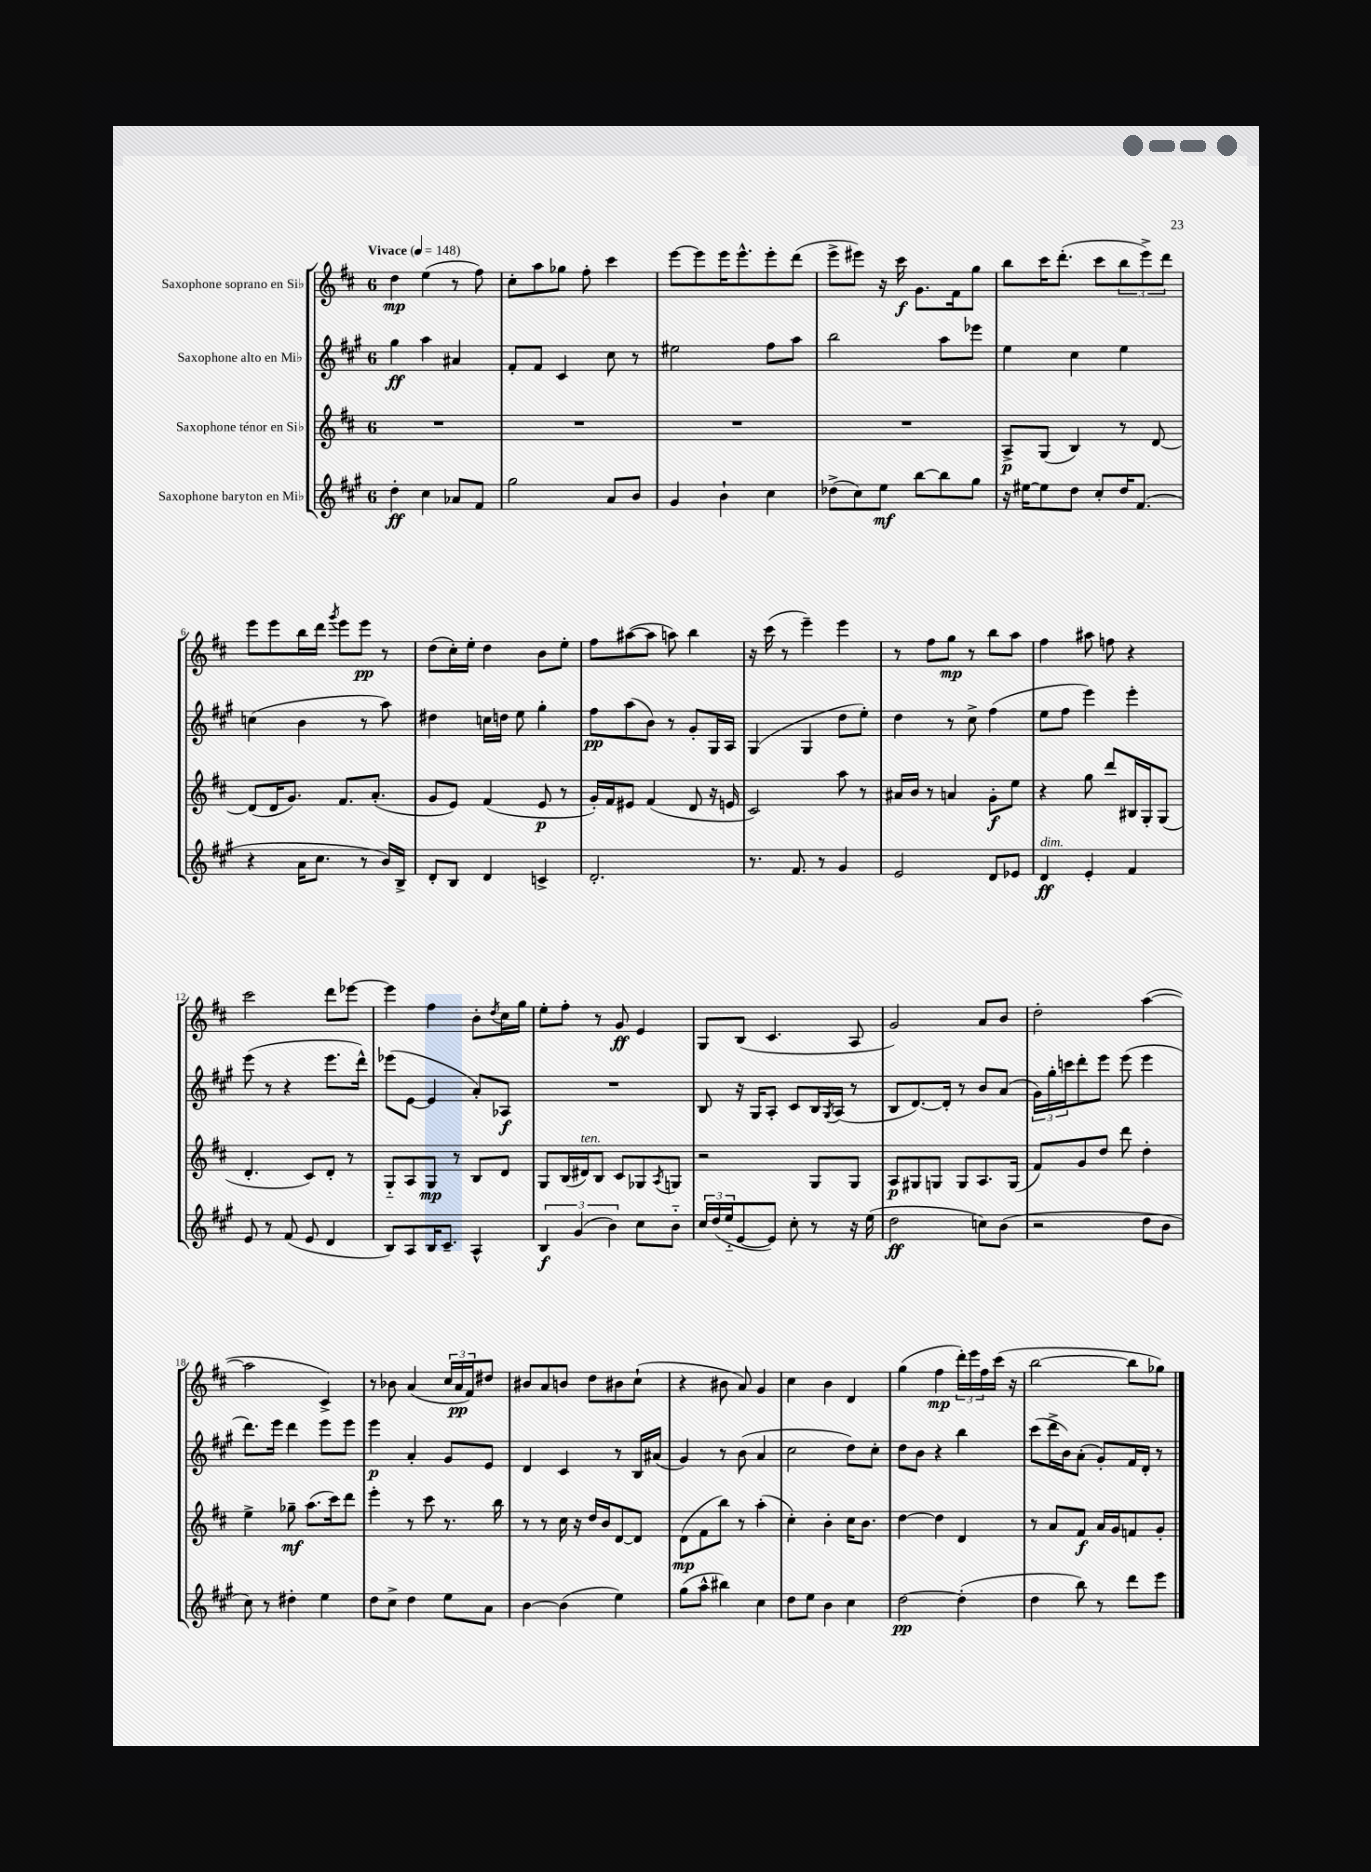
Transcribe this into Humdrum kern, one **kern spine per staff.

**kern	**kern	**kern	**kern
*staff4	*staff3	*staff2	*staff1
*clefG2	*clefG2	*clefG2	*clefG2
*k[f#c#g#]	*k[f#c#]	*k[f#c#g#]	*k[f#c#]
*M6/8	*M6/8	*M6/8	*M6/8
*MM148	*MM148	*MM148	*MM148
4dd'	2.r	4gg#	4dd
4cc#	.	4aa	(4ee
8a-	.	4a#	8r
8f#	.	.	8ff#)
=	=	=	=
2gg#	2.r	8f#'	8cc#'
.	.	8f#	8aa
.	.	4c#	8gg-
.	.	.	8ff#'
8a	.	8cc#	4ccc#
8b	.	8r	.
=	=	=	=
4g#	2.r	2ee#	[8eee
.	.	.	8eee]
4b`	.	.	16eee
.	.	.	8.eee^^
4cc#	.	8ff#	8eee'
.	.	8aa	(8ddd
=	=	=	=
(8dd-^	2.r	2bb	8eee^
8cc#)	.	.	8eee#)
8ee	.	.	16r
.	.	.	16ccc#
[8bb	.	.	8.g
8bb]	.	8aa	.
.	.	.	16f#
8gg#	.	8eee-	8gg
=	=	=	=
16r	8A^	4ee	8bb
[16ee#	.	.	.
8ee#]	(8G	.	16ccc#
.	.	.	(8.ddd'
8dd	4B)	4cc#	.
8cc#'	.	.	8ccc#
16dd	8r	4ee	12bb
(8.f#	.	.	.
.	.	.	12eee^)
.	[8d	.	.
.	.	.	12ddd
=	=	=	=
4r	(8d]	(4cc	8eee
.	16d	.	8eee
.	8.g)	.	.
16a	.	4b	16bb
8.cc#	.	.	16ddd
.	.	.	8qggg
.	8.f#	.	8eee
8r	.	8r	8eee
.	(8.a'	.	.
16b)	.	8aa)	8r
16B^	.	.	.
=	=	=	=
8d'	8g	4dd#	(8dd
8B	8e)	.	16cc#')
.	.	.	16ee'
4d	(4f#	16cc	4dd
.	.	16dd	.
.	.	8ee	.
4c^	8e	4gg#'	8b
.	8r	.	8ee'
=	=	=	=
2.d'	16g')	8ff#	8ff#
.	16f#	.	.
.	8e#	(8aa	([8aa#
.	(4f#	8b)	8aa#]
.	.	8r	8aa)
.	8d	8g#'	4bb
.	16r	16G#	.
.	16e	16A	.
=	=	=	=
8.r	2c#)	(4G#	16r
.	.	.	(16ccc#
.	.	.	8r
8.f#	.	.	.
.	.	4G#	4eee~)
8r	.	.	.
4g#	8aa	8dd	4eee
.	8r	8ee')	.
=	=	=	=
2e	16a#	4dd	8r
.	16b	.	.
.	8r	.	8ff#
.	4a	8r	8gg
.	.	8cc#^	8r
8d	8g'	(4ff#	8bb
8e-	8ee	.	8aa
=	=	=	=
4d	4r	8ee	4ff#
.	.	8ff#	.
4e'	8gg	4eee)	8aa#
.	8ddd	.	8ff
4f#	16B#	4eee'	4r
.	16G'	.	.
.	(8G	.	.
=	=	=	=
8e	4.d'	(8eee	2ccc#
8r	.	8r	.
(8f#	.	4r	.
8e	8c#)	.	.
4d	8d'	8.eee	8ddd
.	8r	.	[8eee-
.	.	16ddd^^)	.
=	=	=	=
8B)	8G'~	(8eee-	4eee-]
8A	8A	[8e	.
16B	8G	4e]	4ff#
8.c#~	.	.	.
.	8r	.	.
4A^^	8B	8a')	8b'
.	.	.	8qdd
.	8d	8A-	16cc#
.	.	.	16gg
=	=	=	=
6B	8G	2.r	8ee'
.	(16B	.	8ff#'
(6g#	.	.	.
.	16d#)	.	.
.	8B	.	8r
6b)	.	.	.
.	8c#	.	8g
8cc#	8G-	.	4e
.	8qA	.	.
8b'~	8G	.	.
=	=	=	=
24cc#	2r	8B	8G
(24dd	.	.	.
24ee'~	.	.	.
[8e	.	16r	(8B
.	.	16G#	.
8e])	.	8A'	4.c#
8cc#'	.	8c#	.
8r	8G	16B	.
.	.	8qG#	.
.	.	(16A	.
16r	8G	8r	8A
(16ee	.	.	.
=	=	=	=
2dd	8A	8B	2g)
.	8G#	[8.d)	.
.	8G	.	.
.	.	16d']	.
.	8G	8r	.
8cc)	8.A	8b	8a
(8b	.	(8a	8b
.	(16G	.	.
=	=	=	=
2r	8f#)	24g#)	2dd'
.	.	24gg#'	.
.	.	24ccc	.
.	8g	8ddd'	.
.	8dd	8eee	.
.	8ddd	(8eee	.
8dd	4dd'	4eee	([4aa
8b	.	.	.
=	=	=	=
8cc#)	4ee^	8.ddd)	2aa]
8r	.	.	.
.	.	16eee	.
4dd#'	8gg-~	4ddd	.
.	(8.aa	.	.
4ee	.	8eee	4c#^)
.	16ccc#)	.	.
.	8ddd	8eee	.
=	=	=	=
8dd	4eee'	4eee	8r
8cc#^	.	.	8b-
4dd	8r	4a'	(4a
.	8ccc#	.	.
8ee	8.r	8g#	24cc#
.	.	.	24a
.	.	.	24f#)
8a	.	8e	8dd#
.	16bb	.	.
=	=	=	=
[4b	8r	4d	8b#
.	8r	.	8a
(4b]	16cc#	4c#	8b
.	16r	.	.
.	16dd	.	8dd
.	16b	.	.
4ee)	[8d	8r	8b#
.	8d]	16B	(8cc#`
.	.	(16a#	.
=	=	=	=
(8gg#	(8d	4g#)	4r
8aa^^	8f#	.	.
4bb#)	8bb)	8r	8b#
.	8r	(8b	8a)
4cc#	(4aa'	4a	4g
=	=	=	=
8dd	4cc#')	2cc#	4cc#
8ee	.	.	.
4b	4b'	.	4b
4cc#	16cc#	8dd)	4d
.	8.b	.	.
.	.	8cc#'	.
=	=	=	=
[2dd	[4dd	8dd	(4gg
.	.	8b	.
.	4dd]	4r	4ff#
(4dd']	4d	4bb	24ddd')
.	.	.	24eee
.	.	.	24ff#
.	.	.	(16ccc#
.	.	.	16r
=	=	=	=
4dd	8r	(8ccc#	[2bb
.	8a	16ddd^	.
.	.	16b)	.
8bb)	8f#	(8a'	.
8r	16a	8g#')	.
.	16g	.	.
8ddd	8f	16f#	8bb]
.	.	16d'	.
8eee	8g'	8r	8gg-)
==	==	==	==
*-	*-	*-	*-
